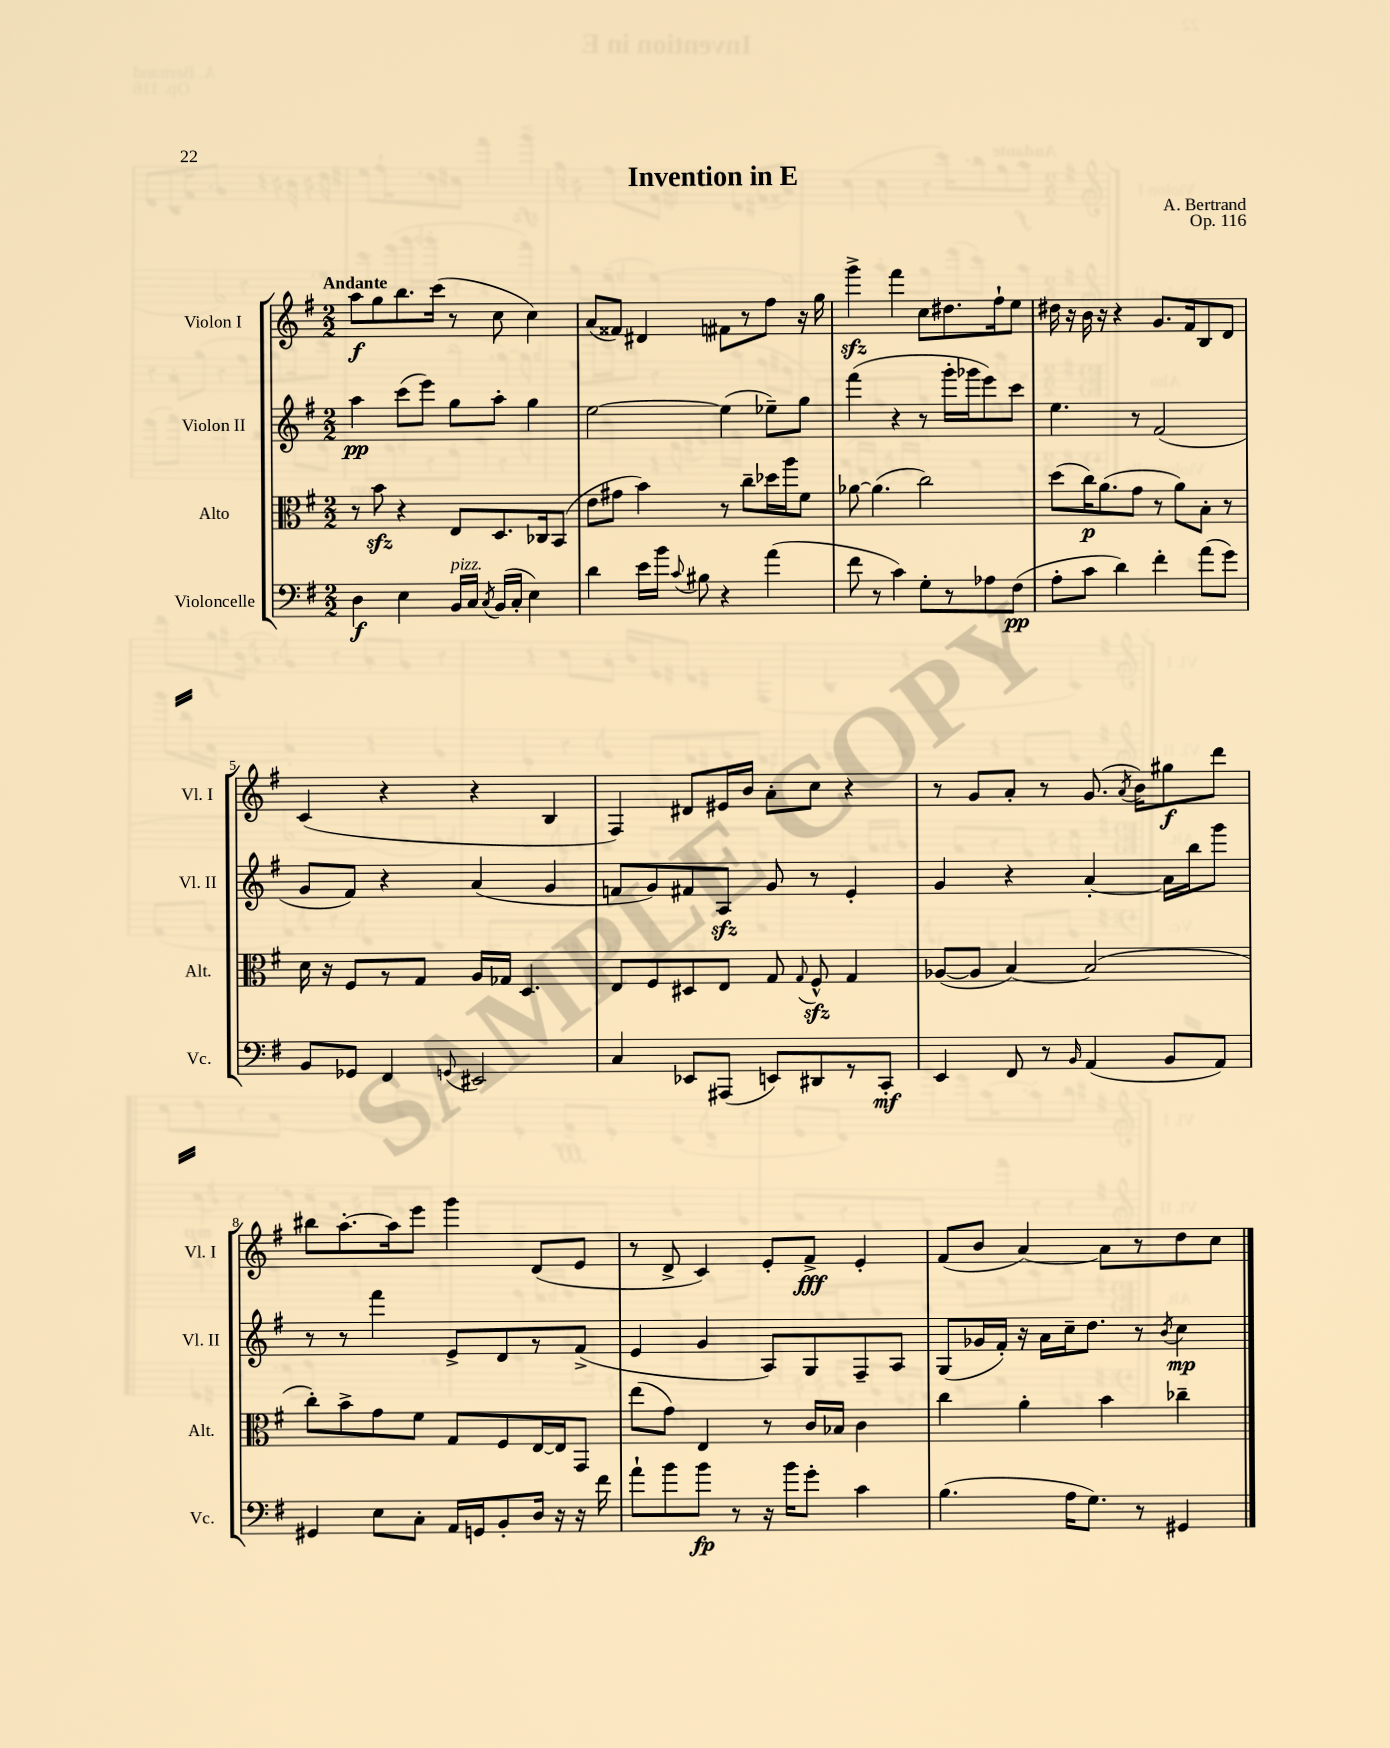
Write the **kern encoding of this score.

**kern	**dynam	**kern	**dynam	**kern	**dynam	**kern	**dynam
*part4	*part4	*part3	*part3	*part2	*part2	*part1	*part1
*staff4	*staff4	*staff3	*staff3	*staff2	*staff2	*staff1	*staff1
*I"Violoncelle	*	*I"Alto	*	*I"Violon II	*	*I"Violon I	*
*I'Vc.	*	*I'Alt.	*	*I'Vl. II	*	*I'Vl. I	*
*clefF4	*	*clefC3	*	*clefG2	*	*clefG2	*
*k[f#]	*	*k[f#]	*	*k[f#]	*	*k[f#]	*
*M2/2	*	*M2/2	*	*M2/2	*	*M2/2	*
=1	=1	=1	=1	=1	=1	=1	=1
!	!	!	!	!	!	!LO:TX:a:B:t=Andante	!
4D\	f	8r	.	4aa\	pp	8aa\L	f
.	.	8bzz\	.	.	.	8gg\	.
4E\	.	4r	.	(8ccc\L	.	8.bb\	.
.	.	.	.	8eee\J)	.	.	.
.	.	.	.	.	.	(16ccc\Jk	.
!LO:TX:a:i:t=pizz.	!	!	!	!	!	!	!
16BB/LL	.	8E/L	.	8gg\L	.	8r	.
16C/JJ	.	.	.	.	.	.	.
8qC/	.	.	.	.	.	.	.
(16BB/LL	.	8.D/	.	8aa'\J	.	8cc\	.
16C'/JJ	.	.	.	.	.	.	.
4E\)	.	.	.	4gg\	.	4cc\)	.
.	.	16C-X/k	.	.	.	.	.
.	.	(8BB/J	.	.	.	.	.
=2	=2	=2	=2	=2	=2	=2	=2
4d\	.	8e\L	.	[2ee\	.	(8a/L	.
.	.	8g#X\J	.	.	.	8f##X/J)	.
16e\LL	.	4b\)	.	.	.	4d#X/	.
16b\JJ	.	.	.	.	.	.	.
8qqc/	.	.	.	.	.	.	.
8B#X\	.	.	.	.	.	.	.
4r	.	8r	.	(4ee\]	.	8f#X\L	.
.	.	8cc~\L	.	.	.	8r	.
(4a\	.	16dd-X\L	.	8ee-X~\L)	.	8ff#\J	.
.	.	16aa\J	.	.	.	.	.
.	.	8f#\J	.	8gg\J	.	16r	.
.	.	.	.	.	.	16gg\	.
=3	=3	=3	=3	=3	=3	=3	=3
8f#\	.	[8a-X\	.	(4fff#\	.	4gggzz^\	.
8r	.	(4.a-\]	.	.	.	.	.
4c\)	.	.	.	4r	.	4fff#\	.
8G'\L	.	2cc\)	.	8r	.	8cc\L	.
8r	.	.	.	16ggg'\LL	.	8.dd#X\	.
.	.	.	.	16ggg-X\J	.	.	.
8A-X\	.	.	.	8eee\)	.	.	.
.	.	.	.	.	.	16ff#`\k	.
(8F#\J	pp	.	.	8ccc\J	.	8ee\J	.
=4	=4	=4	=4	=4	=4	=4	=4
8A'\L	.	(8dd\L	.	4.ee\	.	16dd#X\	.
.	.	.	.	.	.	16r	.
8c\J	.	16cc\K)	p	.	.	16b\	.
.	.	(8.a\	.	.	.	16r	.
4d\)	.	.	.	.	.	4r	.
.	.	8g\J	.	8r	.	.	.
4f#'\	.	8r	.	(2f#/	.	8.g/L	.
.	.	8a\L)	.	.	.	.	.
.	.	.	.	.	.	16f#/k	.
(8a\L	.	8B'\J	.	.	.	8B/	.
8g\J)	.	8r	.	.	.	8d/J	.
!!LO:LB:g=z
=5	=5	=5	=5	=5	=5	=5	=5
8BB/L	.	16d\	.	8g/L	.	(4c/	.
.	.	16r	.	.	.	.	.
8GG-X/J	.	8F#/L	.	8f#/J)	.	.	.
4FF#/	.	8r	.	4r	.	4r	.
.	.	8G/J	.	.	.	.	.
8qqGGn/	.	.	.	.	.	.	.
2EE#X/	.	16A/LL	.	(4a/	.	4r	.
.	.	16G-X/JJ	.	.	.	.	.
.	.	4.D/	.	.	.	.	.
.	.	.	.	4g/	.	4B/	.
=6	=6	=6	=6	=6	=6	=6	=6
4C/	.	8E/L	.	8fn/L	.	4F#/)	.
.	.	8F#/	.	8g/)	.	.	.
8EE-X/L	.	8D#X/	.	8f#X/	.	8d#X/L	.
(8AAA#X/J	.	8E/J	.	8Azz/J	.	16e#X/L	.
.	.	.	.	.	.	16b/JJ	.
8EEn/L)	.	8G/	.	8g/	.	8a'\L	.
.	.	8qqG/	.	.	.	.	.
8DD#X/	.	8F#zz^^/	.	8r	.	8cc\J	.
8r	.	4G/	.	4e'/	.	4r	.
8CC'/J	mf	.	.	.	.	.	.
=7	=7	=7	=7	=7	=7	=7	=7
4EE/	.	([8A-X/L	.	4g/	.	8r	.
.	.	8A-/J]	.	.	.	8g/L	.
8FF#/	.	[4B/)	.	4r	.	8a'/J	.
8r	.	.	.	.	.	8r	.
16qqBB/	.	.	.	.	.	.	.
(4AA/	.	(2B/]	.	[4a'/	.	(8.g/	.
.	.	.	.	.	.	8qa/	.
.	.	.	.	.	.	16b\KL)	.
8BB/L	.	.	.	16a\LL]	.	8gg#X\	f
.	.	.	.	16bb\J	.	.	.
8AA/J)	.	.	.	8ggg\J	.	8ddd\J	.
!!LO:LB:g=z
=8	=8	=8	=8	=8	=8	=8	=8
4GG#X/	.	8cc'\L)	.	8r	.	8bb#X\L	.
.	.	8b^\	.	8r	.	[8.aa'\	.
8E\L	.	8g\	.	4fff#\	.	.	.
.	.	.	.	.	.	16aa\k]	.
8C'\J	.	8f#\J	.	.	.	8eee\J	.
16AA/LL	.	8G/L	.	8e^/L	.	4ggg\	.
16GGn/J	.	.	.	.	.	.	.
8BB'/	.	8F#/	.	8d/	.	.	.
16D/Jk	.	[16E/L	.	8r	.	(8d/L	.
16r	.	16E/J]	.	.	.	.	.
16r	.	8GG/J	.	(8f#^/J	.	8e/J	.
16f#\	.	.	.	.	.	.	.
=9	=9	=9	=9	=9	=9	=9	=9
8a`\L	.	(8ee\L	.	4e/	.	8r	.
8b\	.	8g\J)	.	.	.	8d^/	.
8b\J	fp	4E/	.	4g/	.	4c/)	.
8r	.	.	.	.	.	.	.
16r	.	8r	.	8A/L)	.	8e'/L	.
16b\KL	.	.	.	.	.	.	.
8g'\J	.	16c/LL	.	8G/	.	8f#^/J	fff
.	.	16B-X/JJ	.	.	.	.	.
4c\	.	4c\	.	8F#~/	.	4e'/	.
.	.	.	.	8A/J	.	.	.
=10	=10	=10	=10	=10	=10	=10	=10
(4.B\	.	4cc\	.	(8G/L	.	(8f#/L	.
.	.	.	.	16g-X/L	.	8b/J	.
.	.	.	.	16f#'/JJ)	.	.	.
.	.	4a'\	.	16r	.	[4a/)	.
.	.	.	.	16a\LL	.	.	.
16A\KL	.	.	.	16cc~\J	.	.	.
8.G\J)	.	.	.	8.dd\J	.	.	.
.	.	4b\	.	.	.	8a\L]	.
8r	.	.	.	8r	.	8r	.
.	.	.	.	8qb/	.	.	.
4GG#X/	.	4cc-X~\	.	4cc\	mp	8dd\	.
.	.	.	.	.	.	8cc\J	.
==	==	==	==	==	==	==	==
*-	*-	*-	*-	*-	*-	*-	*-
